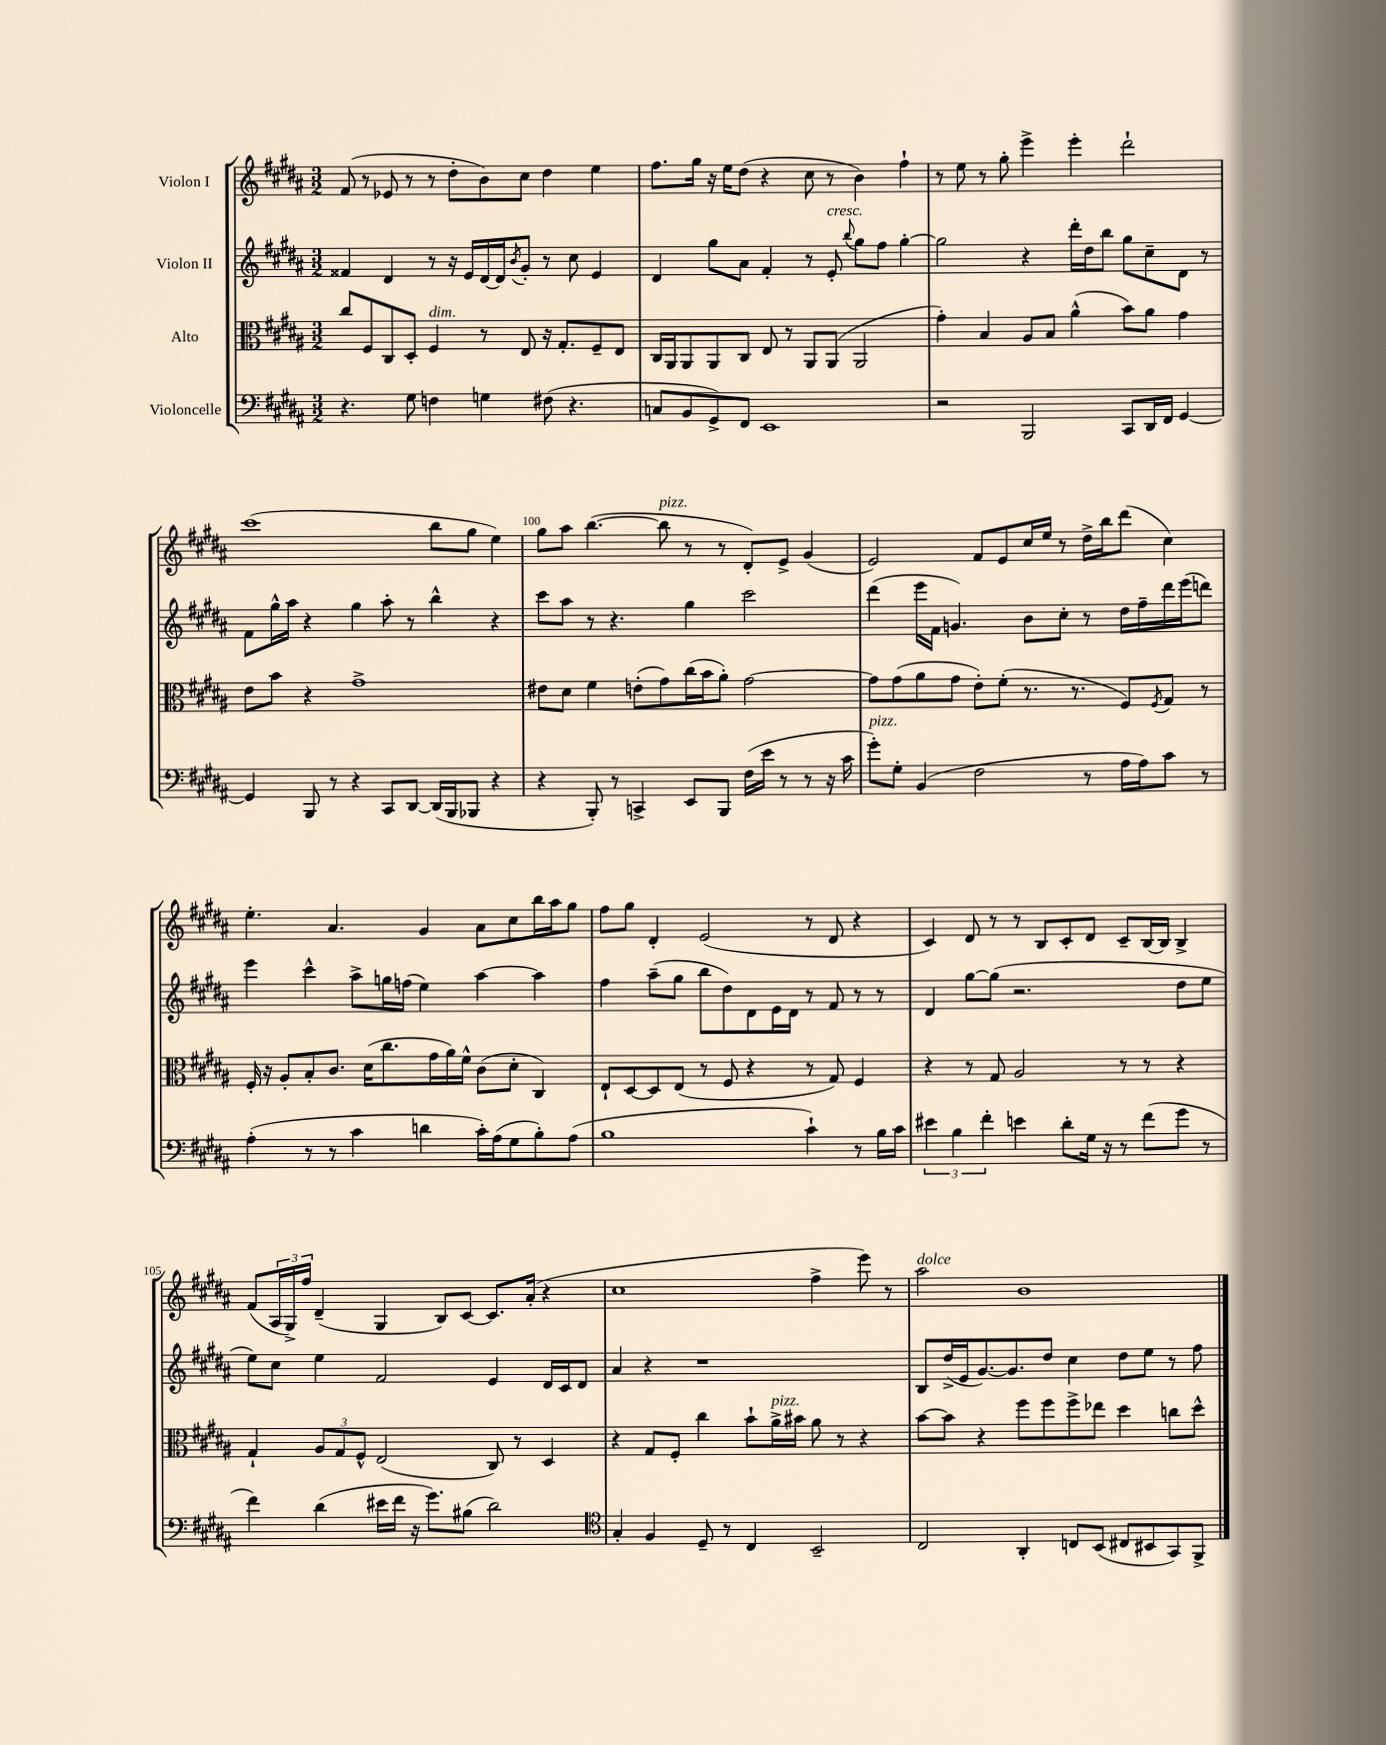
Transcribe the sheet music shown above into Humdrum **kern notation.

**kern	**kern	**kern	**kern
*part4	*part3	*part2	*part1
*staff4	*staff3	*staff2	*staff1
*I"Violoncelle	*I"Alto	*I"Violon II	*I"Violon I
*clefF4	*clefC3	*clefG2	*clefG2
*k[f#c#g#d#a#]	*k[f#c#g#d#a#]	*k[f#c#g#d#a#]	*k[f#c#g#d#a#]
*M3/2	*M3/2	*M3/2	*M3/2
=96	=96	=96	=96
4.r	8cc#/L	4f##X/	(8f#/
.	8F#/	.	8r
.	8C#/	4d#/	8e-X/
8G#\	8D#'/J	.	8r
!	!LO:TX:a:i:t=dim.	!	!
4Fn\	4F#/	8r	8r
.	.	16r	8dd#'\L
.	.	16e/LL	.
4Gn\	8r	[16d#/	8b\)
.	.	16d#/J]	.
.	.	8qb/	.
.	8E/	8g#'/J	8cc#\J
(8F#X\	16r	8r	4dd#\
.	8.G#'/L	.	.
4.r	.	8cc#\	.
.	8F#~/	4e/	4ee\
.	8E/J	.	.
=97	=97	=97	=97
8Cn/L	16C#/LL	4d#/	8.ff#\L
.	16AA#/J	.	.
8BB/	8AA#/	.	.
.	.	.	16gg#\Jk
8GG#^/)	8AA#/	8gg#\L	16r
.	.	.	16ee\KL
8FF#/J	8C#/J	8a#\J	(8dd#\J
1EE	8E/	4f#'/	4r
.	8r	.	.
.	8AA#/L	8r	8cc#\
!	!	!LO:TX:a:i:t=cresc.	!
.	(8AA#/J	8e'/	8r
.	.	8qqbb/	.
.	2AA#/	8gg#\L	4b\)
.	.	8ff#\J	.
.	.	[4gg#'\	4ff#`\
=98	=98	=98	=98
2r	4g#'\)	2gg#\]	8r
.	.	.	8ee\
.	4B/	.	8r
.	.	.	8gg#'\
2BBB/	8A#/L	4r	4eee^\
.	8B/J	.	.
.	(4a#^^\	16ddd#'\LL	4eee'\
.	.	16dd#\J	.
.	.	8bb\J	.
8CC#/L	8b\L)	8gg#\L	2ddd#`\
16DD#/L	8a#\J	8cc#~\	.
16FF#/JJ	.	.	.
[4GG#/	4g#\	8d#\J	.
.	.	8r	.
!!LO:LB:g=z
=99	=99	=99	=99
4GG#/]	8e\L	8f#\L	(1ccc#
.	8b\J	16gg#^^\L	.
.	.	16aa#\JJ	.
8BBB/	4r	4r	.
8r	.	.	.
4r	1g#^	4gg#\	.
8CC#/L	.	8aa#'\	.
[8DD#/J	.	8r	.
(16DD#/LL]	.	4bb^^\	8bb\L
16BBB/J	.	.	.
8BBB-X/J	.	.	8gg#\J
4r	.	4r	4ee\)
=100	=100	=100	=100
4r	8e#X\L	8ccc#\L	8gg#\L
.	8d#\J	8aa#\J	8aa#\J
8BBB'/)	4f#\	8r	([4.bb\
8r	.	4.r	.
4CCn^/	(8en'\L	.	.
!	!	!	!LO:TX:a:i:t=pizz.
.	8g#\)	.	8bb\]
8EE/L	(16cc#\L	4gg#\	8r
.	16b\J	.	.
8BBB/J	8a#'\J)	.	8r
(16F#\LL	[2g#\	2ccc#\	8d#'/L)
16e\JJ	.	.	.
8r	.	.	8e^/J
8r	.	.	(4g#/
16r	.	.	.
16c#\	.	.	.
=101	=101	=101	=101
!LO:TX:a:i:t=pizz.	!	!	!
8g#'\L)	8g#\L]	(4ddd#\	2e/)
8G#'\J	(8g#\	.	.
(4BB/	8a#\	16eee\LL	.
.	.	16f#\JJ	.
.	8g#\J	4.gn/)	.
2F#\	8e'\L)	.	8f#/L
.	(8f#'\J	.	8e/
.	8.r	8b\L	16cc#/L
.	.	.	16ee/JJ
.	.	8cc#'\J	8r
.	8.r	.	.
8r	.	8r	16dd#^\LL
.	.	.	16bb\J
16A#\LL	8F#/L)	16dd#\LL	(8ddd#\J
16A#\J)	.	16ff#~\	.
.	8qF#/	.	.
8c#\J	8G#/J	16ddd#\	4cc#\)
.	.	(16eee\J	.
8r	8r	8dddn\J)	.
!!LO:LB:g=z
=102	=102	=102	=102
(4A#'\	16F#'/	4eee\	4.ee'\
.	16r	.	.
.	8A#'/L	.	.
8r	8B'/	4ccc#^^\	.
8r	8.c#/J	.	4.a#/
4c#\	.	8aa#^\L	.
.	(16d#\KL	.	.
.	8.cc#\	16ggn\L	.
.	.	(16ffn\JJ	.
4dn\	.	4ee\)	4g#/
.	16g#\L	.	.
.	16a#\)	.	.
.	16f#^^\JJ	.	.
16c#'\LL)	(8c#\L	[4aa#\	8a#\L
(16A#\J	.	.	.
8G#\	8d#'\J	.	8cc#\
8B'\)	4C#/)	4aa#\]	16bb\L
.	.	.	16aa#\J
(8A#\J	.	.	8gg#\J
=103	=103	=103	=103
1B	8E`/L	4ff#\	8ff#\L
.	[8D#/	.	8gg#\J
.	8D#/]	(8aa#~\L	4d#'/
.	(8E/J	8gg#\J	.
.	8r	8bb\L	(2e/
.	8F#/	8dd#\)	.
.	4r	8d#\	.
.	.	16e\L	.
.	.	16d#\JJ	.
4c#`\)	8r	8r	8r
.	8G#/)	8f#/	8d#/
8r	4F#/	8r	4r
16B\LL	.	8r	.
16c#\JJ	.	.	.
=104	=104	=104	=104
6e#X\	4r	4d#/	4c#/)
6B\	.	.	.
.	8r	[8gg#\L	8d#/
6f#'\	.	.	.
.	8G#/	(8gg#\J]	8r
4en\	2A#/	2.r	8r
.	.	.	8B/L
8d#'\L	.	.	8c#'/
16G#\Jk	.	.	8d#/J
16r	.	.	.
8r	8r	.	8c#~/L
(8f#\L	8r	.	[16B/L
.	.	.	16B/JJ]
8g#\J	4r	8dd#\L	4B^/
8r	.	8ee\J	.
!!LO:LB:g=z
=105	=105	=105	=105
4f#\)	4G#`/	8ee\L)	(8f#/L
.	.	8cc#\J	24A#/L
.	.	.	24G#^/)
.	.	.	24ff#/JJ
(4d#\	12A#/L	4ee\	(4d#~/
.	12G#/	.	.
.	12F#^^/J	.	.
16e#X\LL	(2E/	2f#/	4G#/
16f#\JJ	.	.	.
16r	.	.	.
8.g#\L)	.	.	.
.	.	.	8B/L)
(8B#X\J	.	.	[8c#/J
2d#\)	8C#/)	4e/	8.c#/L]
.	8r	.	.
.	.	.	(16a#'/Jk
.	4D#/	16d#/LL	4r
.	.	16c#/J	.
.	.	8d#/J	.
=106	=106	=106	=106
*clefC4	*	*	*
4G#'/	4r	4a#/	1cc#
4F#/	8G#/L	4r	.
.	8F#'/J	.	.
8D#~/	4cc#\	1r	.
8r	.	.	.
4C#/	8b`\L	.	.
!	!LO:TX:a:i:t=pizz.	!	!
.	16a#^\L	.	.
.	16b#X\JJ	.	.
2BB~/	8a#\	.	4ff#^\
.	8r	.	.
.	4r	.	8eee\)
.	.	.	8r
=107	=107	=107	=107
!	!	!	!LO:TX:a:i:t=dolce
2C#/	[8b\L	8B/L	2aa#\
.	8b\J]	(16dd#^/L	.
.	.	16e/J	.
.	4r	[8.g#/)	.
.	.	8.g#/]	.
4AA#'/	8ff#\L	.	1b
.	8ff#\	8dd#/J	.
8Cn/L	8ff#^\	4cc#\	.
(8BB/J	8ee-X\J	.	.
8C#X/L	4dd#\	8dd#\L	.
8BB#X/	.	8ee\J	.
8GG#/)	8ccn\L	8r	.
8FF#^/J	8dd#^^\J	8ff#\	.
==	==	==	==
*-	*-	*-	*-
